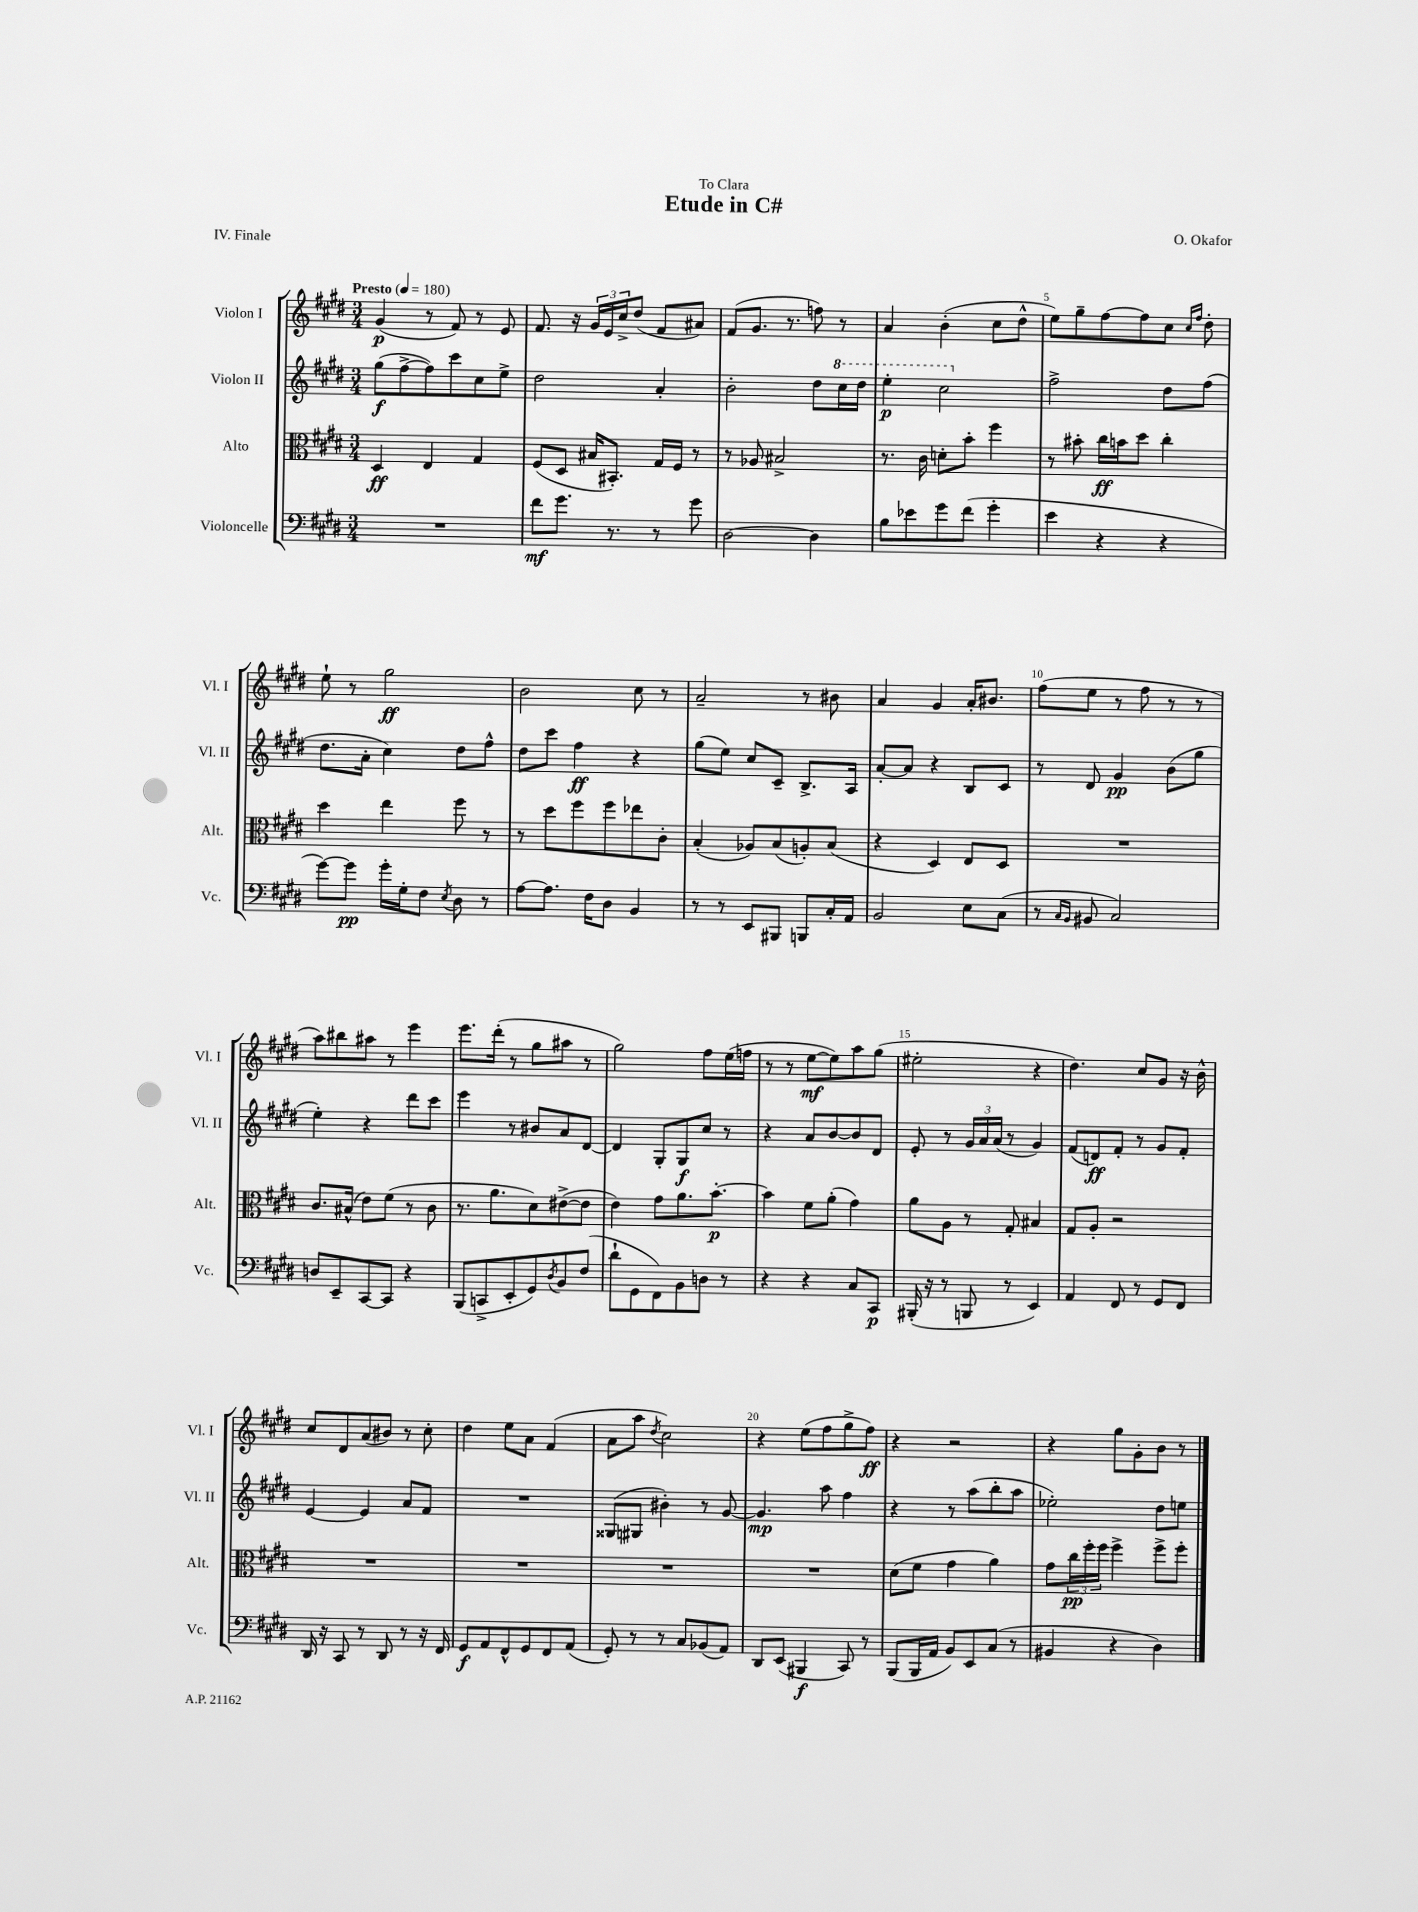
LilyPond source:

\header { title = "Etude in C#" composer = "O. Okafor" dedication = "To Clara" piece = "IV. Finale" }
<<
\new StaffGroup <<
\new Staff = "s0" \with { instrumentName = "Violon I" shortInstrumentName = "Vl. I" } {
    \clef treble \key e \major \numericTimeSignature \time 3/4 \tempo "Presto" 4 = 180
    gis'4\p( r8 fis'8) r8 e'8 |
    fis'8. r16 \tuplet 3/2 { gis'16 e'16 cis''16-> } dis''8( fis'8 ais'8) |
    fis'8( gis'8. r8. f''8) r8 |
    a'4 b'4-.( cis''8 dis''8-^ |
    e''8) gis''8-- fis''8~ fis''8 cis''8 \grace { cis''16 fis''16 } dis''8-. |
    e''8-! r8 gis''2\ff |
    b'2 cis''8 r8 |
    a'2-- r8 bis'8 |
    a'4 gis'4 a'16-. bis'8. |
    fis''8( e''8 r8 fis''8 r8 r8 |
    a''8) bis''8 ais''8 r8 e'''4 |
    e'''8. dis'''16-.( r8 gis''8 ais''8 r8 |
    gis''2) fis''8 e''16( f''16 |
    r8 r8 e''8~\mf e''8) a''8 gis''8( |
    eis''2-. r4 |
    dis''4.) cis''8 gis'8 r16 b'16-^ |
    cis''8 dis'8 a'8( bis'8) r8 cis''8-. |
    dis''4 e''8 a'8 fis'4( |
    a'8 a''8 \acciaccatura { dis''8 } cis''2) |
    r4 e''8( fis''8 gis''8-> fis''8\ff) |
    r4 r2 |
    r4 gis''8 gis'8-. b'8 r8 \bar "|." |
}
\new Staff = "s1" \with { instrumentName = "Violon II" shortInstrumentName = "Vl. II" } {
    \clef treble \key e \major \numericTimeSignature \time 3/4
    gis''8\f( fis''8~-> fis''8) cis'''8 cis''8 e''8-> |
    dis''2 a'4-. |
    b'2-. dis''8 \ottava #1 cis'''16 dis'''16 |
    e'''4-.\p cis'''2 \ottava #0 |
    fis''2-> dis''8 fis''8( |
    dis''8. a'16-. cis''4) dis''8 fis''8-^ |
    dis''8 cis'''8 fis''4\ff r4 |
    gis''8( e''8) cis''8 cis'8-- b8.-> a16 |
    a'8~-. a'8 r4 b8 cis'8 |
    r8 dis'8 gis'4\pp b'8( gis''8 |
    e''4-.) r4 dis'''8 cis'''8 |
    e'''4 r8 bis'8 a'8 dis'8~ |
    dis'4 gis8-. gis8\f cis''8 r8 |
    r4 a'8 b'8~ b'8 dis'8 |
    e'8-. r8 \tuplet 3/2 { gis'16 a'16 a'16( } r8 gis'4) |
    fis'8( d'8\ff) fis'8-. r8 gis'8 fis'8-. |
    e'4~ e'4 a'8 fis'8 |
    R2. |
    gisis8( gis8 bis'4-.) r8 gis'8~ |
    gis'4.\mp a''8 fis''4 |
    r4 r8 a''8( b''8-. a''8 |
    ees''2-.) dis''8 e''8 \bar "|." |
}
\new Staff = "s2" \with { instrumentName = "Alto" shortInstrumentName = "Alt." } {
    \clef alto \key e \major \numericTimeSignature \time 3/4
    dis4\ff e4 gis4 |
    fis8( dis8 bis16 bis,8.-.) gis16 fis16 r8 |
    r8 aes8 bis2-> |
    r8. cis'16 d'8-. b'8-. fis''4 |
    r8 bis'8-. cis''16\ff b'16 dis''8 cis''4-. |
    dis''4 e''4 fis''8 r8 |
    r8 dis''8 fis''8 fis''8 ees''8 cis'8-. |
    b4-.( aes8) b8( a8-.) b8( |
    r4 dis4) e8 dis8 |
    R2. |
    cis'8. bis16-^( e'8) fis'8( r8 cis'8 |
    r8. a'8. dis'8) eis'8~->( eis'8 |
    e'4) gis'8 a'8. b'8.~-.\p |
    b'4 fis'8 a'8-.( gis'4) |
    a'8 a8 r8 gis8-. bis4 |
    gis8 a8-. r2 |
    R2. |
    R2. |
    R2. |
    R2. |
    dis'8( fis'8 gis'4 a'4) |
    gis'8 \tuplet 3/2 { cis''16\pp fis''16-. fis''16 } fis''4-> fis''8-> fis''8-. \bar "|." |
}
\new Staff = "s3" \with { instrumentName = "Violoncelle" shortInstrumentName = "Vc." } {
    \clef bass \key e \major \numericTimeSignature \time 3/4
    R2. |
    fis'8\mf gis'8. r8. r8 gis'8 |
    dis2~ dis4 |
    b8 ees'8 gis'8 fis'8( gis'4-. |
    e'4 r4 r4 |
    gis'8~) gis'8\pp gis'16-. gis16-. fis8 \acciaccatura { e8 } dis8 r8 |
    a8~ a8. fis16 dis8 b,4 |
    r8 r8 e,8 bis,,8 b,,8 cis16-. a,16 |
    b,2 e8 cis8( |
    r8 \grace { cis16 b,16 } bis,8 cis2) |
    d8 e,8-- cis,8~ cis,8 r4 |
    b,,8( c,8-> e,8-. gis,8) \acciaccatura { dis8 } b,8 fis8( |
    dis'8-! gis,8 fis,8) b,8 d8 r8 |
    r4 r4 cis8 cis,8\p |
    bis,,16-.( r16 r8 b,,8 r8 e,4) |
    a,4 fis,8 r8 gis,8 fis,8 |
    dis,16 r16 cis,8 r8 dis,8 r8 r16 fis,16 |
    gis,8\f a,8 fis,8-^ gis,8 fis,8 a,8( |
    gis,8-.) r8 r8 cis8 bes,8( a,8) |
    dis,8 e,8( bis,,4\f cis,8) r8 |
    b,,8( b,,16 a,16 b,8) e,8 cis8( r8 |
    bis,4 r4 dis4) \bar "|." |
}
>>
>>
\layout { \context { \Score \override BarNumber.break-visibility = ##(#f #t #t) barNumberVisibility = #(every-nth-bar-number-visible 5) } }
